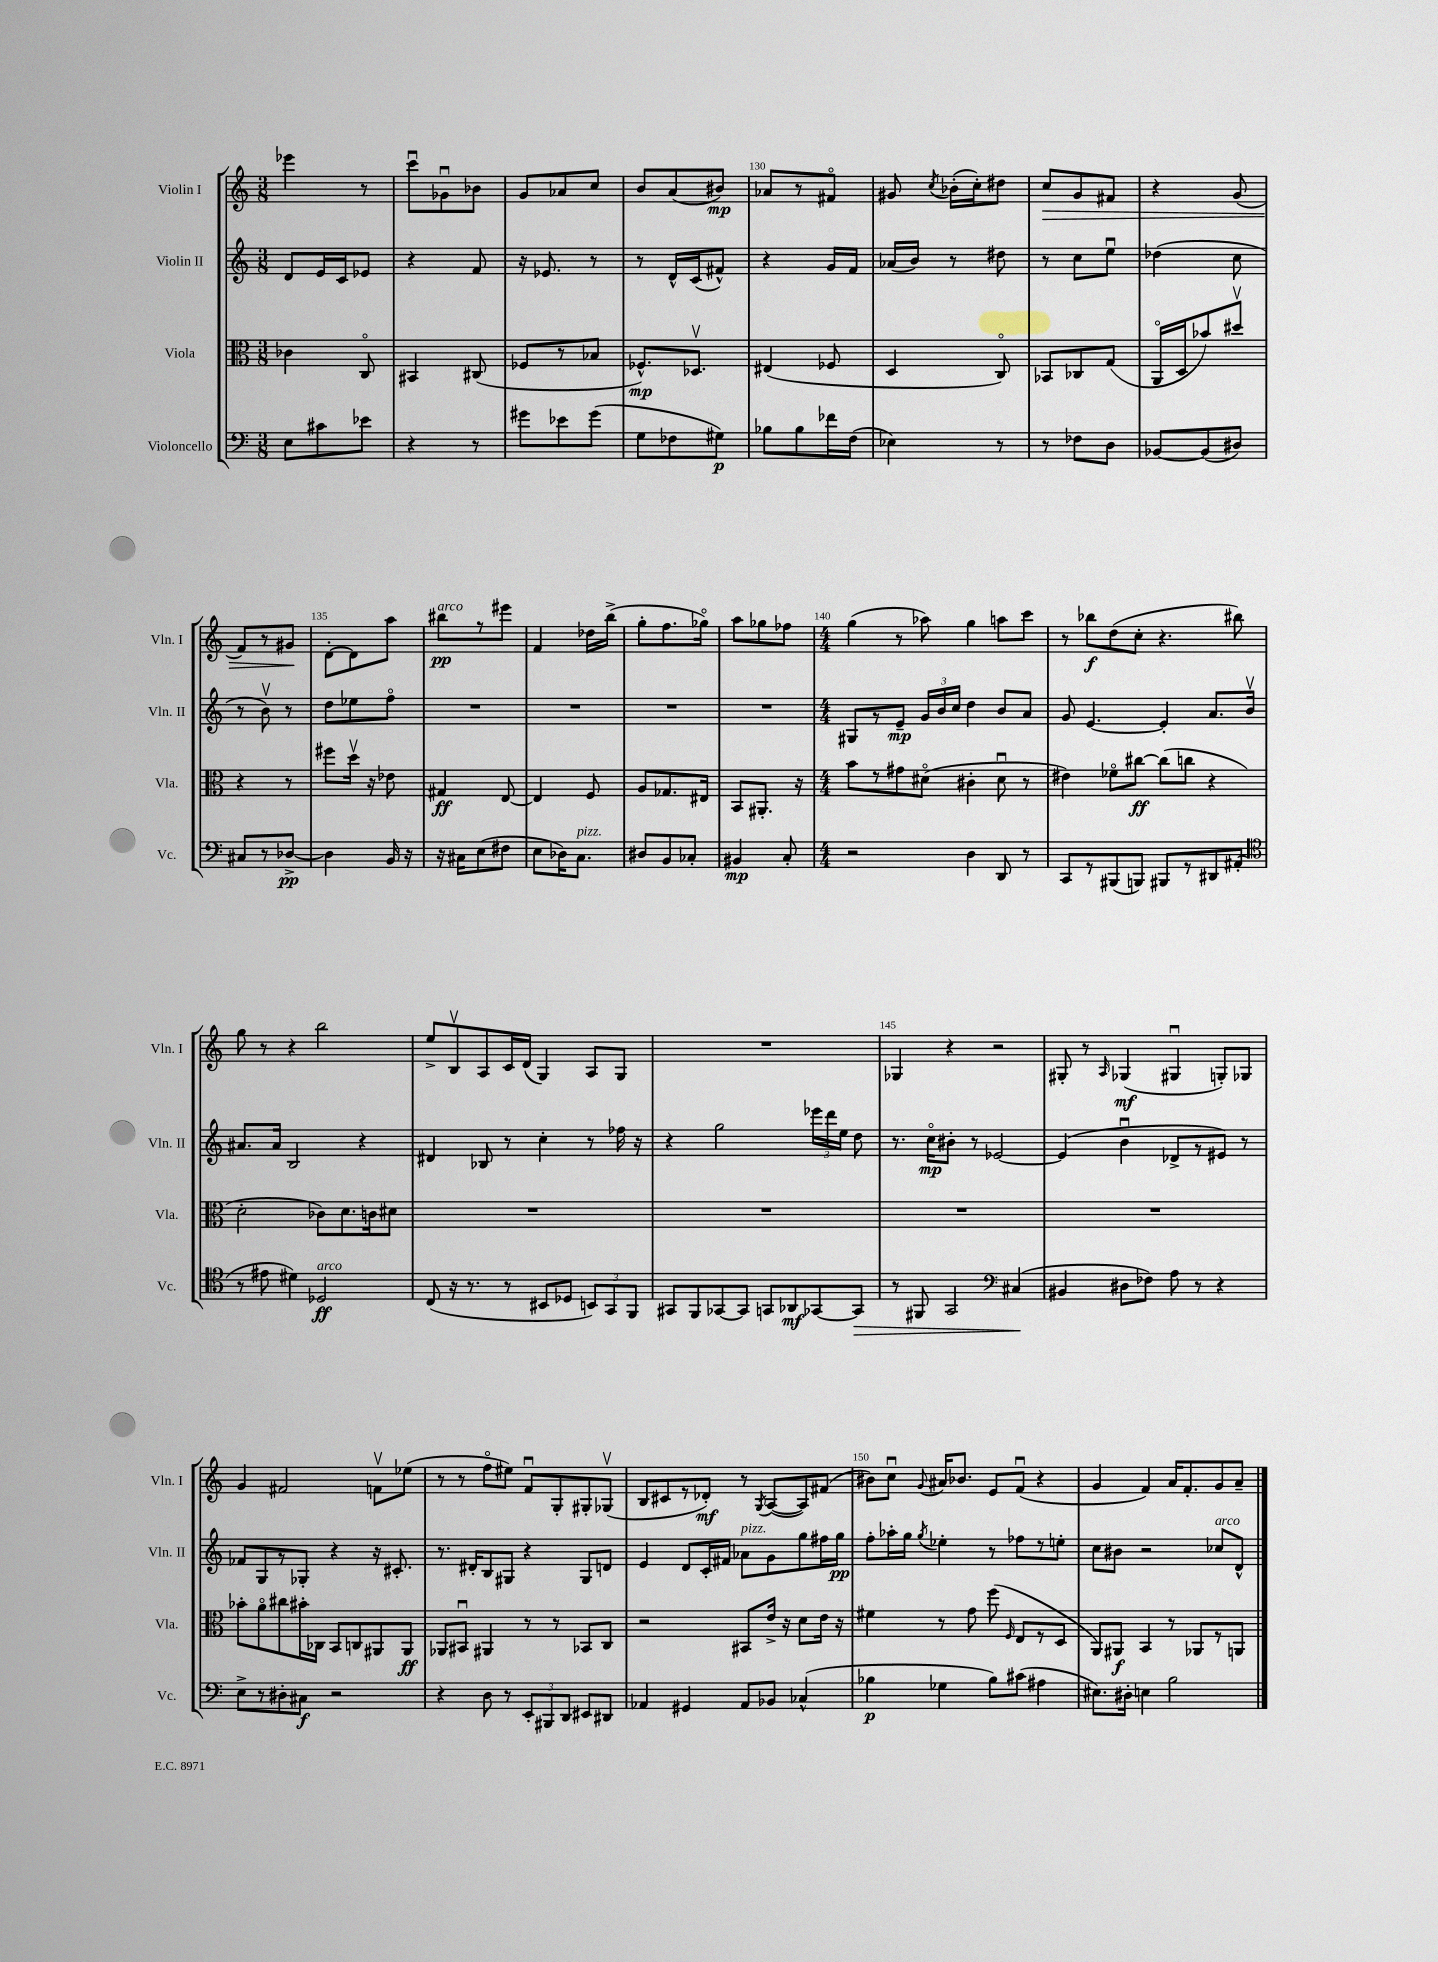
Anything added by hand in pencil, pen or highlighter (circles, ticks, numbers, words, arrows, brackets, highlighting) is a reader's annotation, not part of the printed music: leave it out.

**kern	**kern	**kern	**kern
*staff4	*staff3	*staff2	*staff1
*clefF4	*clefC3	*clefG2	*clefG2
*k[]	*k[]	*k[]	*k[]
*M3/8	*M3/8	*M3/8	*M3/8
8E	4c-	8d	4eee-
8c#	.	16e	.
.	.	16c	.
8e-	8Co	8e-	8r
=	=	=	=
4r	4BB#	4r	8cccu
.	.	.	8g-u
8r	(8C#	8f	8b-
=	=	=	=
8g#	8F-	16r	8g
.	.	8.e-	.
8e-	8r	.	8a-
(8g#	8B-	8r	8cc
=	=	=	=
8G	8.F-^^)	8r	8b
8F-	.	16d^^	(8a
.	8.D-v	(16c	.
8G#)	.	8f#^^)	8b#)
=	=	=	=
8B-	(4E#	4r	8a-
8B-	.	.	8r
16f-	8F-	16g	8f#o
(16F	.	16f	.
=	=	=	=
4E-)	4D	(16a-	8g#
.	.	16b)	.
.	.	.	8qcc
.	.	8r	(16b-'
.	.	.	16cc')
8r	8Co)	8dd#	8dd#
=	=	=	=
8r	8BB-	8r	8cc
8F-	8C-	8cc	8g
8D	(8G	8eeu	8f#
=	=	=	=
[8BB-	16AAo	(4dd-	4r
.	16D	.	.
(8BB-]	8b-)	.	.
8D#)	8dd#v	8cc	(8g
=	=	=	=
8C#	4r	8r	8f)
8r	.	8bv)	8r
[8D-^	8r	8r	8g#
=	=	=	=
4D-]	8ff#	8dd	[8d'
.	16ddv	8ee-	8d]
.	16r	.	.
16BB	8e-	8ffo	8aa
16r	.	.	.
=	=	=	=
16r	4G#	4.r	8bb#
16C#	.	.	.
(8E	.	.	8r
8F#	[8E	.	8eee#
=	=	=	=
8E	4E]	4.r	4f
16D-)	.	.	.
8.C	.	.	.
.	8F	.	16dd-
.	.	.	(16bb^
=	=	=	=
8D#	8A	4.r	8gg'
8BB	8.G-	.	8.ff
8C-'	.	.	.
.	16E#	.	16gg-o)
=	=	=	=
4BB#	8BB	4.r	8aa
.	8.AA#'	.	8gg-
8C'	.	.	8ff-
.	16r	.	.
=	=	=	=
*M4/4	*M4/4	*M4/4	*M4/4
2r	8b	8G#	(4gg
.	8r	8r	.
.	8g#	8e~	8r
.	(8d#o	24g	8aa-)
.	.	24b	.
.	.	24cc	.
4D	4c#'	4dd	4gg
8DD	8d#u	8b	8aa
8r	8r	8a	8ccc
=	=	=	=
8CC	4e#)	8g	8r
8r	.	[4.e	8bb-
(8BBB#	8f-o	.	(8dd
8BBB)	[8cc#	.	8cc'
8BBB#	(8cc#]	4e']	4.r
8r	8cc	.	.
8DD#	4r	8.a	.
(8AA#'	.	.	8bb#)
.	.	16bv	.
=	=	=	=
*clefC4	*	*	*
8r	2d'	8.a#	8gg
8e#	.	.	8r
.	.	16a#	.
4d#)	.	2B	4r
2D-	8c-)	.	2bb
.	8.d	.	.
.	.	4r	.
.	16c	.	.
.	8d#	.	.
=	=	=	=
(8C	1r	4d#	8ee^
16r	.	.	8Bv
8.r	.	.	.
.	.	8B-	8A
8r	.	8r	16c
.	.	.	(16d
8BB#	.	4cc'	4G)
8D-	.	.	.
12BB)	.	8r	8A
12GG	.	.	.
.	.	16ff-	8G
12FF	.	.	.
.	.	16r	.
=	=	=	=
8GG#	1r	4r	1r
8FF	.	.	.
[8GG-	.	2gg	.
8GG-]	.	.	.
8GG	.	.	.
8AA-	.	.	.
[8GG-	.	24eee-	.
.	.	24ddd	.
.	.	24ee	.
8GG-]	.	8dd	.
=	=	=	=
8r	1r	8.r	4G-
8FF#	.	.	.
.	.	16cco	.
2GG	.	8b#'	4r
.	.	8r	.
.	.	[2e-	2r
*clefF4	*	*	*
(4C#	.	.	.
=	=	=	=
4BB#	1r	(4e-]	8G#'
.	.	.	8r
.	.	.	16qqA
8D#	.	4bu	(4G-
8F-)	.	.	.
8A	.	8d-^	4G#u
8r	.	8r	.
4r	.	8e#)	8G')
.	.	8r	8G-
=	=	=	=
8E^	8b-'	8f-	4g
8r	8ao	8G	.
8D#'	8cc#	8r	2f#
8C#	16b#'	8G-'	.
.	16C-	.	.
2r	8BB	4r	.
.	8C	.	.
.	8AA#	16r	8fv
.	.	8.c#'	.
.	8AA#	.	(8ee-
=	=	=	=
4r	8AA-	8.r	8r
.	8BB#u	.	8r
.	.	16d#'	.
8D	4AA#	8B	8ffo
8r	.	8G#	8ee#)
12EE'	8r	4r	8fu
12BBB#	.	.	.
.	8r	.	8G'
12DD	.	.	.
8EE#	8BB-	8G#	8G#'
8DD#	8C	8d	(8G-v
=	=	=	=
4AA-	2r	4e	8B
.	.	.	8c#
4GG#	.	8d	8r
.	.	16c'	8d-')
.	.	16f#	.
8AA-	8BB#	8a-	8r
.	.	.	8qG
8BB-	16e^	8g	([8A
.	16r	.	.
(4C-^^	8d	8gg	8A])
.	16e	16ff#	(8f#
.	16r	16gg	.
=	=	=	=
4B-	4f#	8ff'	8b#)
.	.	16aa-'	8ccu
.	.	16gg	.
.	.	8qgg	8qqg
4G-	8r	4ee-'	16a#
.	.	.	8.b-
.	8g	.	.
8B-)	(8ff	8r	8e
.	16qqF	.	.
(8c#	8E	8ff-	(8fu
4A#	8r	8r	4r
.	8D	8ee'	.
=	=	=	=
8.E#)	8AA)	8cc	4g
.	8AA#	8b#	.
16D#'	.	.	.
4E	4BB	2r	4f)
2B	8r	.	16a
.	.	.	8.f'
.	8AA-	.	.
.	8r	8cc-	8g
.	8AA	8d^^	8a~
==	==	==	==
*-	*-	*-	*-
